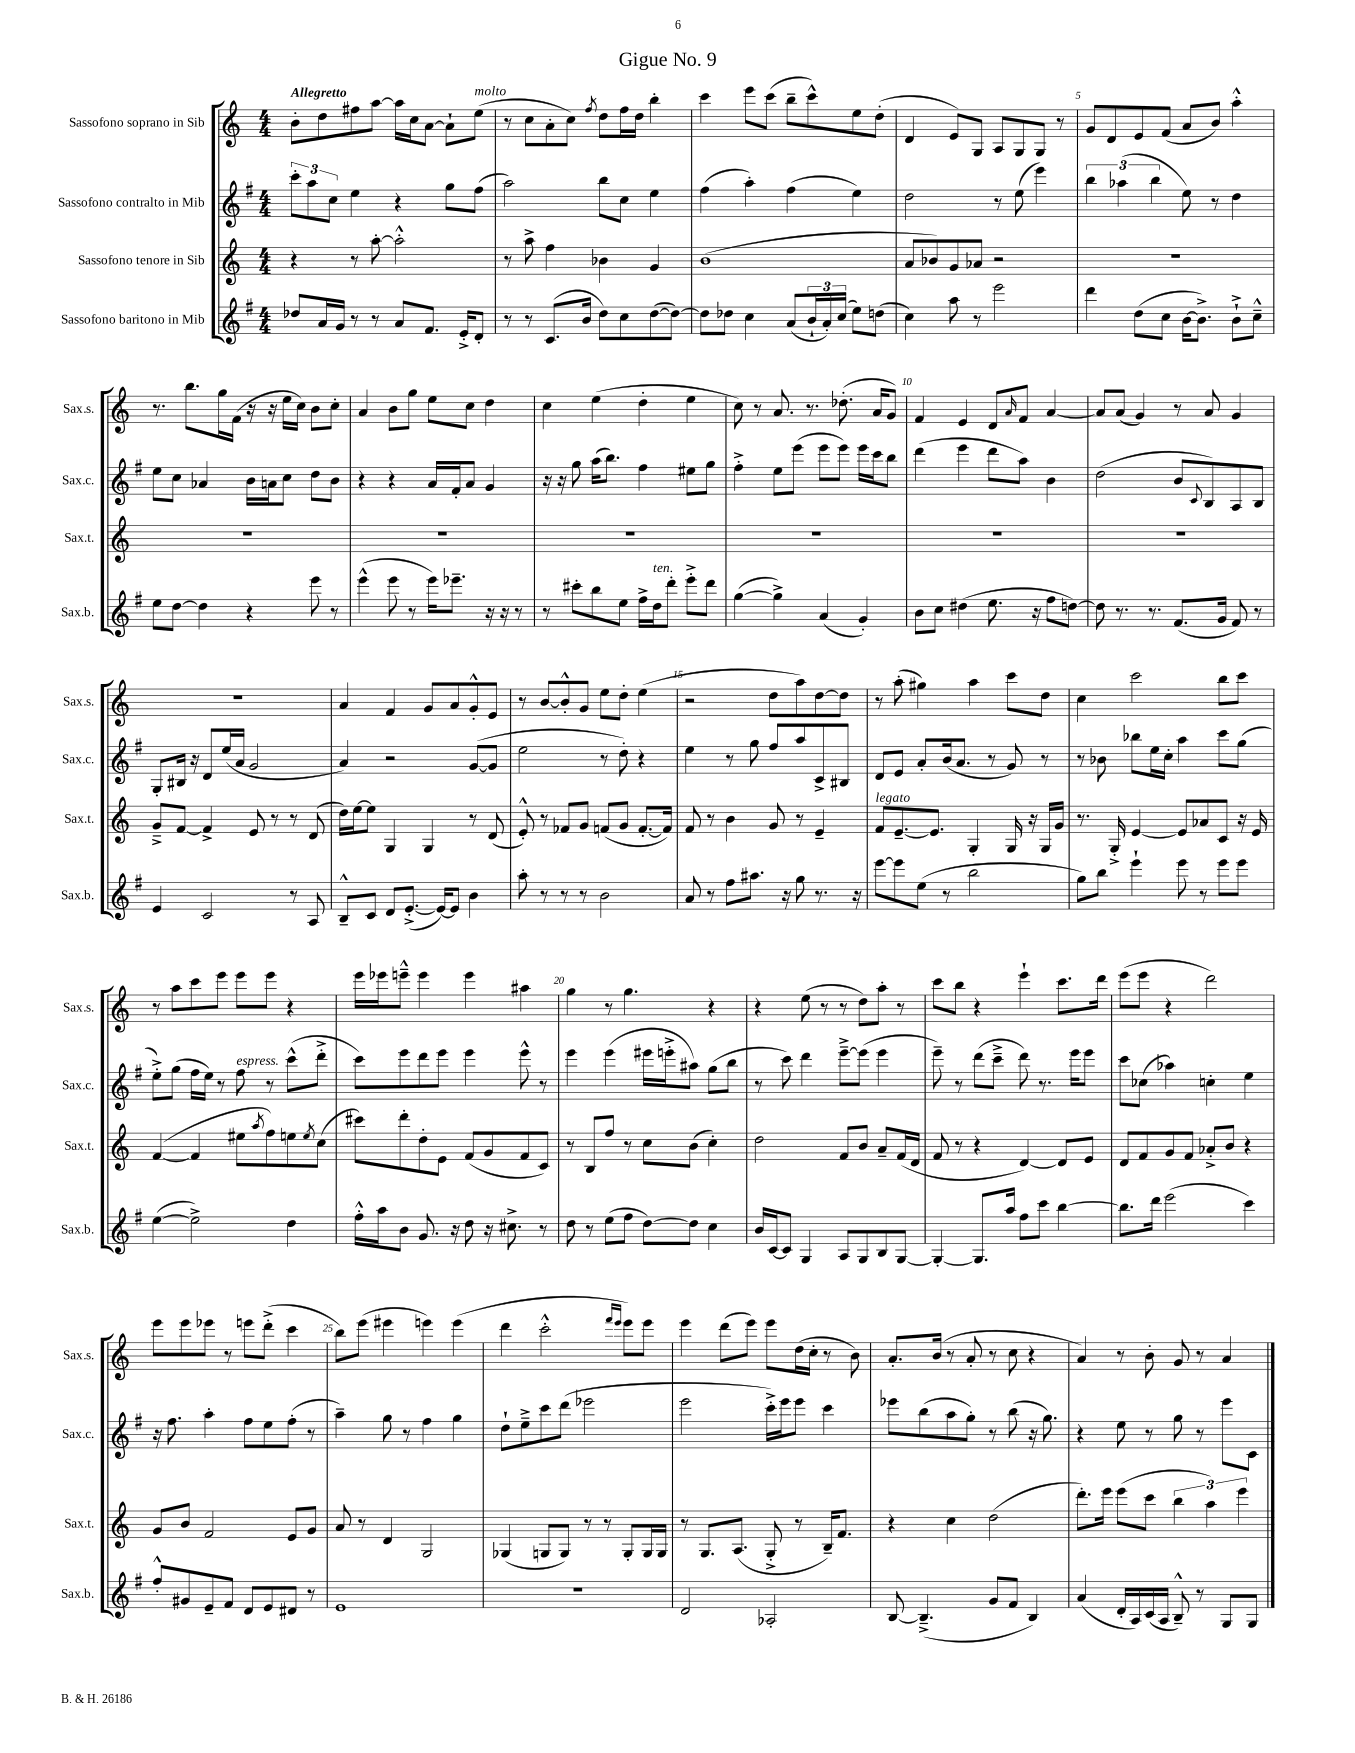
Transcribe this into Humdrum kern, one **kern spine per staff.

**kern	**kern	**kern	**kern
*staff4	*staff3	*staff2	*staff1
*clefG2	*clefG2	*clefG2	*clefG2
*k[f#]	*k[]	*k[f#]	*k[]
*M4/4	*M4/4	*M4/4	*M4/4
8dd-/L	4r	12ccc'\L	8b'\L
.	.	12aa\	.
16a/L	.	.	8dd\
.	.	12cc\J	.
16g/JJ	.	.	.
8r	8r	4ee\	8ff#\
8r	[8aa'\	.	[8aa\J
8a/L	2aa'^^\]	4r	16aa\]LL
.	.	.	16cc\J
8.f#/J	.	.	[8a\J
.	.	8gg\L	8a`\]L
16e'^/LK	.	.	.
8d'/J	.	(8ff#\J	(8ee\J
=	=	=	=
8r	8r	2aa\)	8r
8r	8aa^\	.	8cc\L
(8.c/L	4ff\	.	8a'\
.	.	.	8cc\J)
16b/Jk	.	.	.
.	.	.	8qff/
8dd\L)	4b-\	8bb\L	8dd\L
8cc\	.	8cc\J	16ff\L
.	.	.	16dd\JJ
([8dd\	4g/	4ee\	4bb'\
8dd\_J)	.	.	.
=	=	=	=
8dd\]L	(1b	(4ff#\	4ccc\
8dd-\J	.	.	.
4cc\	.	4aa'\)	8eee\L
.	.	.	(8ccc\J
(8a/L	.	(4ff#\	8bb~\L
24b`/L	.	.	8ccc^^\)
24a'/)	.	.	.
(24cc/JJ	.	.	.
8ee\L)	.	4ee\)	8ee\
(8dd\J	.	.	(8dd'\J
=	=	=	=
4cc\)	8a/L	2dd\	4d/
.	8b-/)	.	.
8aa\	8g/	.	8e/L)
8r	8a-/J	.	8G/J
2eee\	2r	8r	8A/L
.	.	(8ee\	8G/
.	.	4eee\)	8G/J
.	.	.	8r
=	=	=	=
4ddd\	1r	6bb\	8g/L
.	.	.	8d/
.	.	(6aa-\	.
(8dd\L	.	.	8e/
.	.	6bb\	.
8cc\J	.	.	(8f/J
[16b\LK	.	8ee\)	8a/L
8.b^\]J)	.	.	.
.	.	8r	8b/J)
8b`^\L	.	4dd\	4aa'^^\
8cc~^^\J	.	.	.
=	=	=	=
8ee\L	1r	8ee\L	8.r
[8dd\J	.	8cc\J	.
.	.	.	8.bb\L
4dd\]	.	4a-/	.
.	.	.	16gg\L
.	.	.	(16f\JJ
4r	.	16b\LL	16r
.	.	16a\J	16r
.	.	8cc\J	16ee\LL
.	.	.	16cc\JJ)
8eee\	.	8dd\L	8b\L
8r	.	8b\J	8cc'\J
=	=	=	=
(4eee^^\	1r	4r	4a/
8eee\	.	4r	8b\L
8r	.	.	8gg\J
16eee\LK)	.	16a/LL	8ee\L
8.eee-~\J	.	16f#'/J	.
.	.	8a/J	8cc\J
16r	.	4g/	4dd\
16r	.	.	.
8r	.	.	.
=	=	=	=
8r	1r	16r	4cc\
.	.	16r	.
8ccc#'\L	.	8gg\	.
8bb\	.	(16aa\LK	(4ee\
.	.	8.bb\J)	.
8ee\J	.	.	.
16ff#^\LL	.	4ff#\	4dd'\
16dd\J	.	.	.
8ddd'\J	.	.	.
8eee'^\L	.	8ee#\L	4ee\
8ddd\J	.	8gg\J	.
=	=	=	=
([4gg\	1r	4ff#'^\	8cc\)
.	.	.	8r
4gg^\])	.	8ee\L	8.a/
.	.	(8eee\J	.
.	.	.	8.r
(4a/	.	8eee\L	.
.	.	8eee\J)	(8.dd-'\
4g'/)	.	16eee\LL	.
.	.	16ccc\J	16a/LK
.	.	8bb\J	8g/J)
=	=	=	=
8b\L	1r	(4ddd\	4f/
8cc\J	.	.	.
(4dd#\	.	4eee\	4e/
8.ee\	.	8ddd\L	8d/L
.	.	.	16qqa/
.	.	8aa\J)	8f/J
16r	.	.	.
8ff#\L	.	4b\	[4a/
[8dd\J)	.	.	.
=	=	=	=
8dd\]	1r	(2dd\	8a/]L
8.r	.	.	(8a/J
.	.	.	4g/)
8.r	.	.	.
(8.f#/L	.	8b/L	8r
.	.	8qqc/	.
.	.	8B/)	8a/
16g/Jk	.	.	.
8f#/)	.	8A/	4g/
8r	.	8B/J	.
=	=	=	=
4e/	8g~^/L	8G'/L	1r
.	[8f/J	16B#/Jk	.
.	.	16r	.
2c/	4f^/]	8d/L	.
.	.	(16ee/L	.
.	.	16a/JJ	.
.	8e/	2g/	.
.	8r	.	.
8r	8r	.	.
8A/	(8d/	.	.
=	=	=	=
8B~^^/L	16dd\LL)	4a/)	4a/
.	[16ee\J	.	.
8c/J	8ee\]J	.	.
8d/L	4G/	2r	4f/
([8.e'^/J	.	.	.
.	4G/	.	8g/L
16e/_LK)	.	.	.
8e/]J	.	.	8a/
4b\	8r	([8g/L	8g'^^/
.	(8d/	8g/]J	8e/J
=	=	=	=
8aa'\	8e'^^/)	2ee\	8r
8r	8r	.	[8b/L
8r	8f-/L	.	8b'^^/]
8r	8g/J	.	8g/J
2b\	(8f/L	8r	8ee\L
.	8g/J	8dd'\)	8dd'\J
.	[8.f'/L	4r	(4ee\
.	16f/]Jk)	.	.
=	=	=	=
8a/	8f/	4ee\	2r
8r	8r	.	.
8ff#\L	4b\	8r	.
8.aa#\J	.	8gg\	.
.	8g/	8ff#/L	8dd\L
16r	.	.	.
8gg\	8r	8aa/	8aa\)
8.r	4e~/	8c^/	[8dd\
.	.	8B#/J	8dd\]J
16r	.	.	.
=	=	=	=
[8eee\L	8f/L	8d/L	8r
8eee\]	[8.e~/	8e/J	(8aa'\
(8ee\J	.	8a'/L	4gg#\)
.	8.e/]J	.	.
8r	.	(16b/k	.
.	.	8.a/J	.
2bb\	4G'/	.	4aa\
.	.	8r	.
.	16G/	8g/)	8ccc\L
.	16r	.	.
.	16G/LL	8r	8dd\J
.	16g/JJ	.	.
=	=	=	=
8gg\L)	8.r	8r	4cc\
8bb\J	.	8b-\	.
.	16G'^/	.	.
4eee`\	[4e/	8bb-\L	2ccc\
.	.	16ee\L	.
.	.	16cc'\JJ	.
8eee\	8e/]L	4aa\	.
8r	8a-/	.	.
8eee\L	8c/J	8ccc\L	8bb\L
8eee\J	16r	(8gg\J	8ccc\J
.	16e/	.	.
=	=	=	=
([4ee\	([4f/	8ee'^\L)	8r
.	.	(8gg\J	8aa\L
2ee^\])	4f/]	16ff#\LL	8ccc\
.	.	16ee\JJ)	.
.	.	8r	8eee\J
.	8ee#\L	8ff#\	8eee\L
.	8qaa/	.	.
.	8ff\)	8r	8eee\J
4dd\	8ee\	(8ccc^^\L	4r
.	8qee/	.	.
.	(8cc\J	8ddd'^\J	.
=	=	=	=
16ff#'^^\LL	8ccc#\L)	8ccc\L)	16eee\LL
16aa\J	.	.	16eee-\J
8b\J	8ddd'\	8eee\	8eee~^^\J
8.g/	8dd'\	8ddd\	4eee\
.	8e\J	8eee\J	.
16r	.	.	.
8dd\	(8f/L	4eee\	4eee\
16r	8g/	.	.
8.cc#^\	.	.	.
.	8f/	8eee^^\	4aa#\
8r	8c/J)	8r	.
=	=	=	=
8dd\	8r	4eee\	4gg\
8r	8B/L	.	.
(8ee\L	8ff/J	(4eee\	8r
8ff#\J	8r	.	4.gg\
[8dd\L)	8cc\L	16eee#\LL	.
.	.	16eee'^\J	.
8dd\]J	(8b\J	8aa#\J)	.
4cc\	4cc'\)	(8gg\L	4r
.	.	8bb\J	.
=	=	=	=
16b/LL	2dd\	8r	4r
[16c/J	.	.	.
8c/]J	.	8ccc\)	.
4G/	.	4ddd\	(8ee\
.	.	.	8r
8A/L	8f/L	[8eee~^\L	8r
8G/	8b/J	(8eee\]J	8dd\L)
8B/	8a~/L	4eee\	8aa'\J
[8G/J	(16f/L	.	8r
.	16d/JJ	.	.
=	=	=	=
4G'/_	8f/	8eee~\)	8ccc\L
.	8r	8r	8bb\J
8.G/]L	4r	(8ddd\L	4r
.	.	8ccc~^\J	.
16aa/Jk	.	.	.
8ff#\L	[4d/)	8ddd\)	4eee`\
8ccc\J	.	8.r	.
[4bb\	8d/]L	.	8.ccc\L
.	.	16eee\LK	.
.	8e/J	8eee\J	.
.	.	.	16ddd\Jk
=	=	=	=
8.bb\]L	8d/L	8ccc\L	(8eee\L
.	8f/	(8cc-\J	8eee\J
16ddd\Jk	.	.	.
(2eee\	8g/	4aa-\)	4r
.	8f/J	.	.
.	8a-'^/L	4cc'\	2ddd\)
.	8b/J	.	.
4ccc\)	4r	4ee\	.
=	=	=	=
8ff#'^^/L	8g/L	16r	8eee\L
.	.	8.ff#\	.
8g#/	8b/J	.	8eee\
8e~/	2f/	4aa'\	8eee-\J
8f#/J	.	.	8r
8d/L	.	8ff#\L	8eee\L
8e/	.	8ee\	(8ddd'^\J
8d#/J	8e/L	(8ff#'\J	4ccc\
8r	8g/J	8r	.
=	=	=	=
1e	8a/	4aa~\)	8bb\L)
.	8r	.	(8eee\J
.	4d/	8gg\	4eee#\
.	.	8r	.
.	2G/	4ff#\	4eee\)
.	.	4gg\	(4eee\
=	=	=	=
1r	(4G-/	8dd`\L	4ddd\
.	.	8ee~^\	.
.	8G/L	8ccc\	2ccc'^^\
.	8G/J)	(8ddd\J	.
.	8r	2eee-\	.
.	8r	.	.
.	.	.	16qqfff/LL
.	.	.	16qqeee/JJ
.	8G'/L	.	8eee\L)
.	16G/L	.	8eee\J
.	16G/JJ	.	.
=	=	=	=
2d/	8r	2eee\	4eee\
.	8.G/L	.	.
.	.	.	(8ddd\L
.	(8.A/J	.	.
.	.	.	8eee\J)
2A-'/	8G'^/	16ccc'^\LL)	8eee\L
.	.	16eee\J	.
.	8r	8eee\J	(16dd\L
.	.	.	16cc'\JJ
.	16B~/LK)	4ccc\	8r
.	8.f/J	.	.
.	.	.	8b\)
=	=	=	=
[8B/	4r	8eee-\L	8.a'/L
(4.B~^/]	.	(8bb\	.
.	.	.	(16b/Jk
.	4cc\	8aa\	8r
.	.	8gg'\J)	8a'/
8g/L	(2dd\	8r	8r
8f#/J	.	(8bb\	8cc\
4B/)	.	16r	4r
.	.	8.gg\)	.
=	=	=	=
(4a/	8.ddd'\L)	4r	4a/)
.	16eee\Jk	.	.
16d'/LL	(8eee\L	8ee\	8r
16A/)	.	.	.
(16c/	8ccc\J	8r	8b'\
16A/JJ	.	.	.
8B~^^/)	6bb\	8gg\	8g/
8r	.	8r	8r
.	6aa\)	.	.
8G/L	.	8eee\L	4a/
.	6eee\	.	.
8G/J	.	8c\J	.
==	==	==	==
*-	*-	*-	*-
